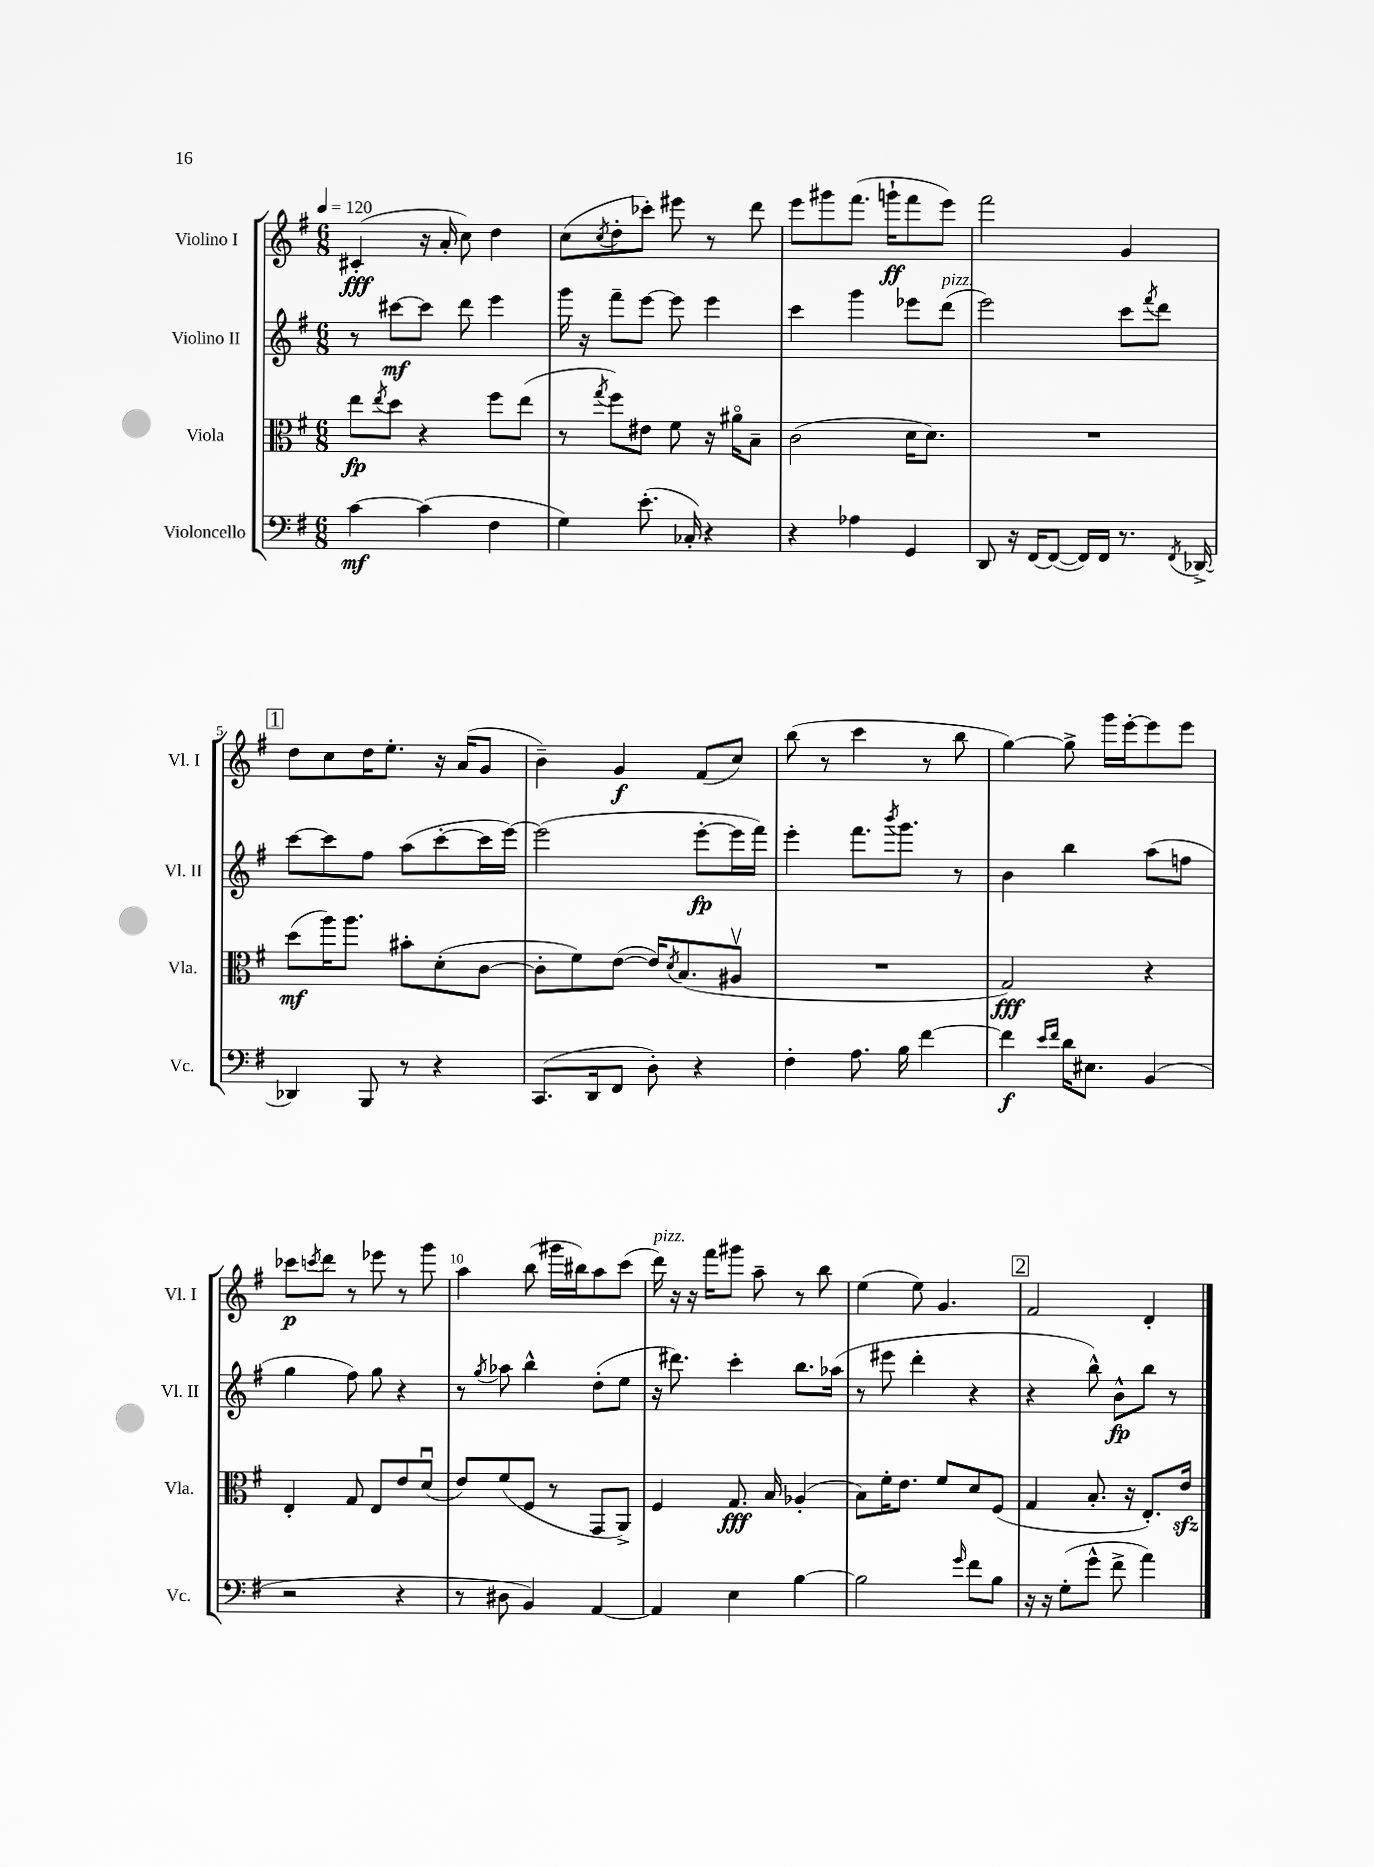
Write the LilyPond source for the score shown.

<<
\new StaffGroup <<
\new Staff = "s0" \with { instrumentName = "Violino I" shortInstrumentName = "Vl. I" } {
    \clef treble \key g \major \numericTimeSignature \time 6/8 \tempo 4 = 120
    cis'4-.\fff( r16 a'16-. c''8) d''4 |
    c''8( \acciaccatura { c''8 } d''8-. ces'''8-.) eis'''8 r8 d'''8 |
    e'''8 gis'''8 fis'''8.( g'''16-!\ff fis'''8 e'''8) |
    fis'''2 g'4 |
    \mark \markup { \box "1" } d''8 c''8 d''16 e''8.-. r16 a'16( g'8 |
    b'4--) g'4\f fis'8( c''8) |
    b''8( r8 c'''4 r8 b''8 |
    g''4~) g''8-> g'''16 e'''16~-. e'''8 e'''8 |
    ces'''8\p \acciaccatura { c'''8 } d'''8 r8 ees'''8 r8 g'''8 |
    a''4 b''8( gis'''16 bis''16) a''8 c'''8( |
    d'''16^\markup { \italic "pizz." }) r16 r16 fis'''16 gis'''8 a''8-- r8 b''8 |
    e''4( e''8) g'4. |
    \mark \markup { \box "2" } fis'2 d'4-. \bar "|." |
}
\new Staff = "s1" \with { instrumentName = "Violino II" shortInstrumentName = "Vl. II" } {
    \clef treble \key g \major \numericTimeSignature \time 6/8
    r8 cis'''8~\mf cis'''8 d'''8 e'''4 |
    g'''16 r16 fis'''8-- e'''8~ e'''8 e'''4 |
    c'''4 g'''4 ees'''8 d'''8^\markup { \italic "pizz." }( |
    e'''2) c'''8 \acciaccatura { fis'''8 } d'''8 |
    \mark \markup { \box "1" } c'''8~ c'''8 fis''8 a''8( c'''8~-. c'''16 e'''16~) |
    e'''2( e'''8~-.\fp e'''16 fis'''16) |
    e'''4-. fis'''8. \acciaccatura { b'''8 } g'''8. r8 |
    b'4 b''4 a''8( f''8 |
    g''4 fis''8) g''8 r4 |
    r8 \acciaccatura { g''8 } aes''8 b''4-^ d''8-.( e''8 |
    r16 dis'''8.) c'''4-. b''8. aes''16( |
    r8 eis'''8 d'''4-. r4 |
    \mark \markup { \box "2" } r4 b''8-^) b'8-^\fp b''8 r8 \bar "|." |
}
\new Staff = "s2" \with { instrumentName = "Viola" shortInstrumentName = "Vla." } {
    \clef alto \key g \major \numericTimeSignature \time 6/8
    e''8\fp \acciaccatura { e''8 } d''8 r4 fis''8 e''8( |
    r8 \acciaccatura { g''8 } fis''8) eis'8 fis'8 r16 ais'16\flageolet b8-- |
    c'2( d'16 d'8.) |
    R2. |
    \mark \markup { \box "1" } d''8\mf( a''16) a''8. bis'8-. d'8-.( c'8~ |
    c'8-. fis'8) e'8~( e'16) \acciaccatura { d'8 } b8.( ais8\upbow |
    R2. |
    g2\fff) r4 |
    e4-. g8 e8 e'8 d'8\downbow( |
    e'8) fis'8( fis8 r8 g,8 a,8->) |
    fis4 g8.\fff b16 aes4-.( |
    b8) fis'16-. e'8. fis'8 d'8 fis8( |
    \mark \markup { \box "2" } g4 b8.-. r16 e8.-.) e'16\sfz \bar "|." |
}
\new Staff = "s3" \with { instrumentName = "Violoncello" shortInstrumentName = "Vc." } {
    \clef bass \key g \major \numericTimeSignature \time 6/8
    c'4~\mf c'4( fis4 |
    g4) e'8.-.( ces16-.) r4 |
    r4 aes4 g,4 |
    d,8 r16 fis,16~ fis,8~( fis,16) fis,16 r8. \acciaccatura { fis,8 } des,16~-> |
    \mark \markup { \box "1" } des,4 b,,8 r8 r4 |
    c,8.( d,16 fis,8 d8-.) r4 |
    fis4-. a8. b16 fis'4~ |
    fis'4\f \grace { e'16 fis'16 } d'16 eis8. b,4( |
    r2 r4 |
    r8 dis8 b,4) a,4~ |
    a,4 e4 b4~ |
    b2 \grace { g'16 } fis'8 b8 |
    \mark \markup { \box "2" } r16 r16 g8-.( g'8-^ fis'8-> a'4) \bar "|." |
}
>>
>>
\layout { \context { \Score \override BarNumber.break-visibility = ##(#f #t #t) barNumberVisibility = #(every-nth-bar-number-visible 5) } }
